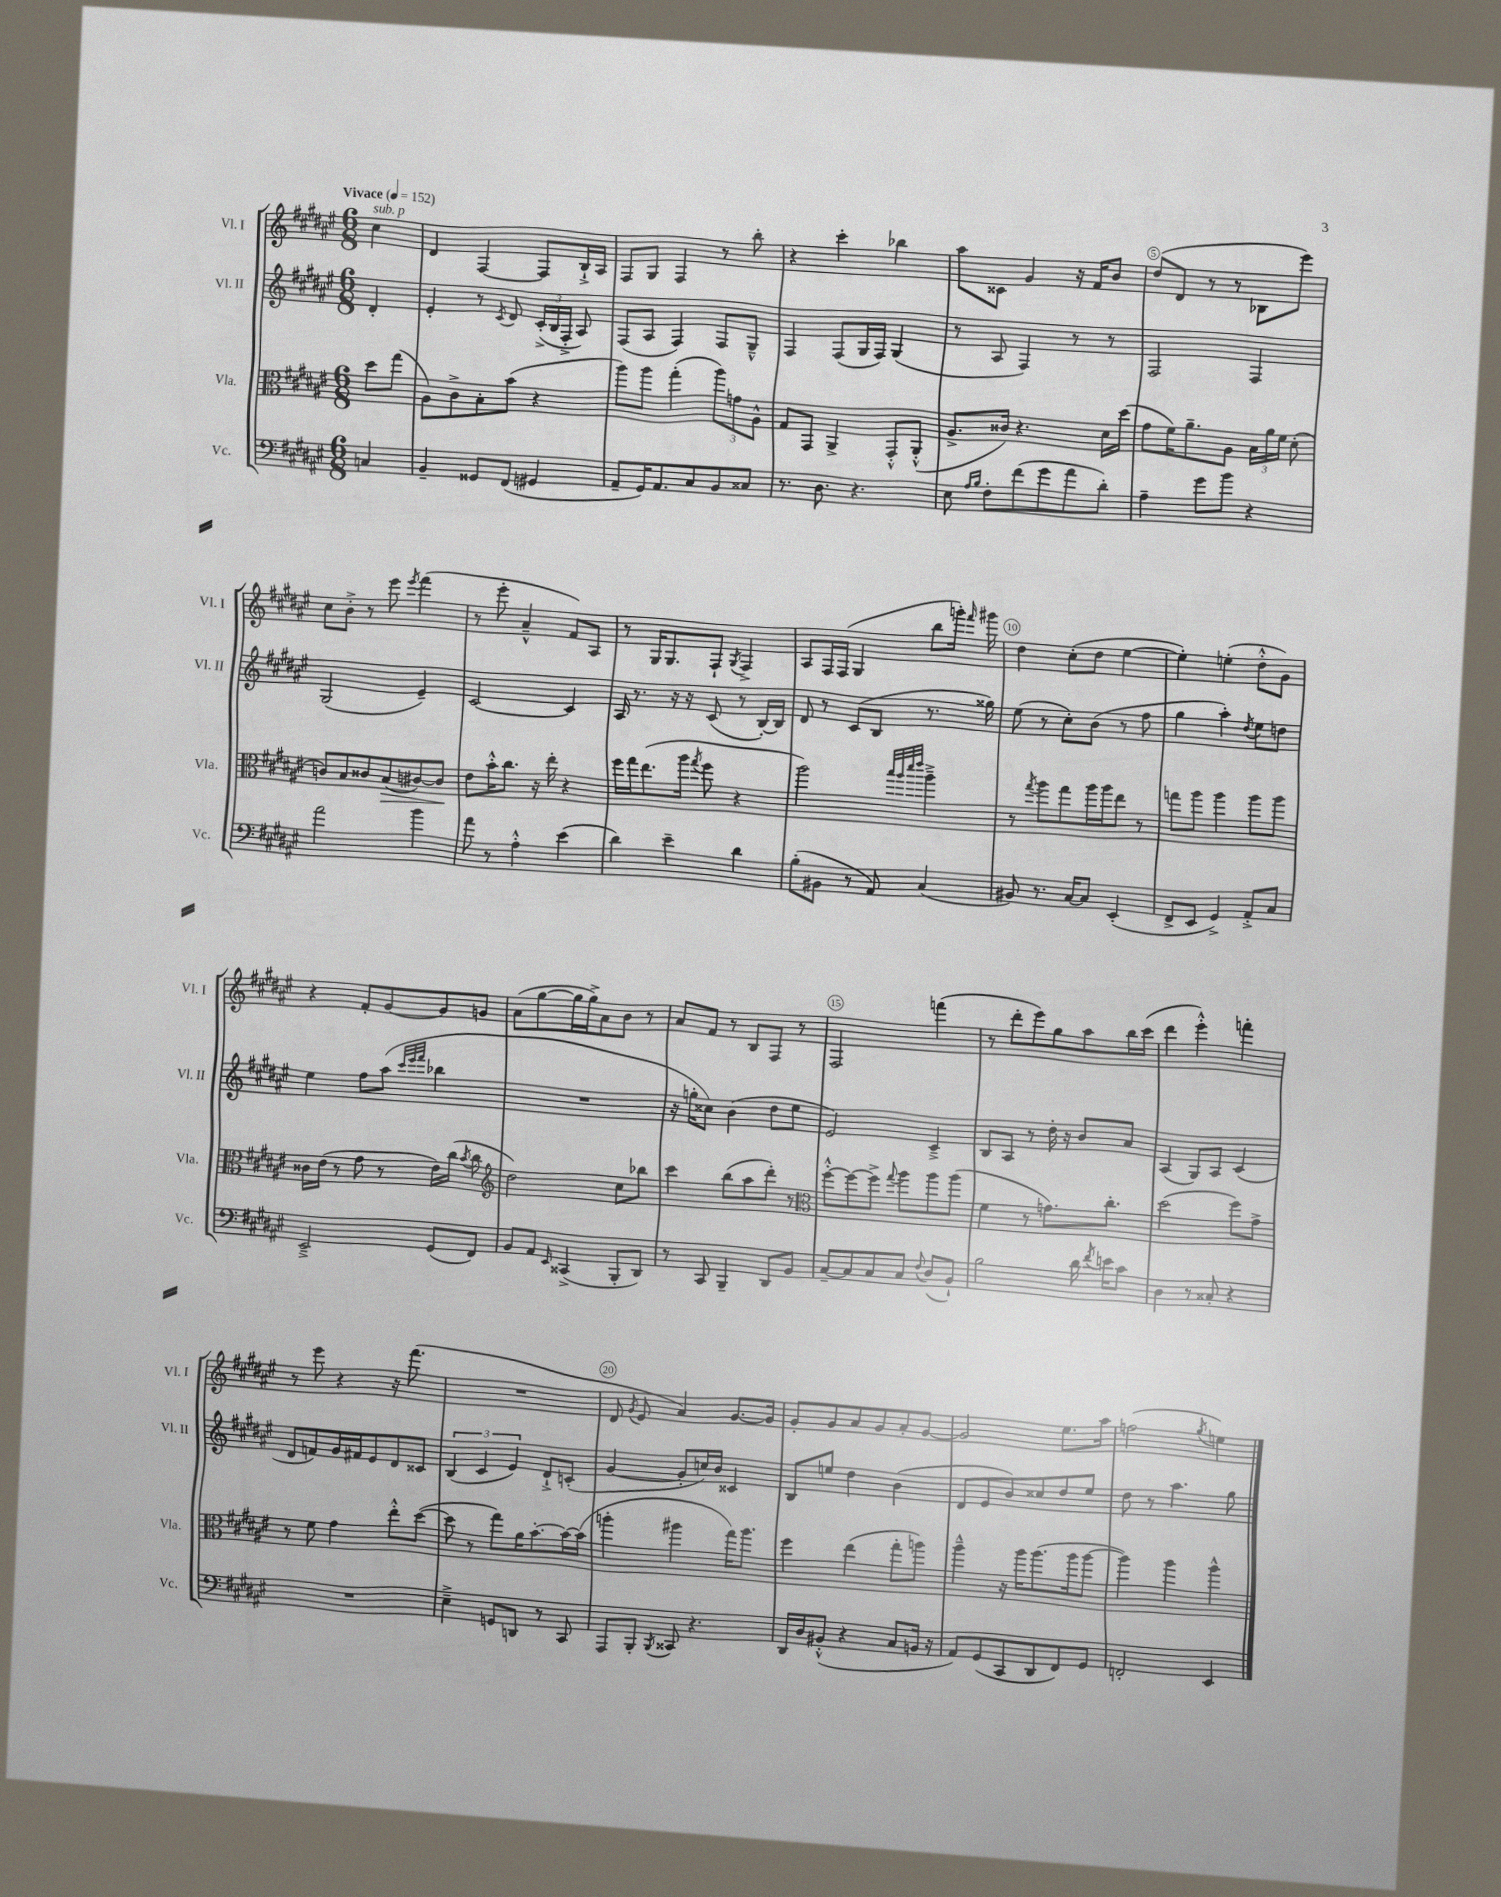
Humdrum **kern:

**kern	**kern	**kern	**kern
*staff4	*staff3	*staff2	*staff1
*clefF4	*clefC3	*clefG2	*clefG2
*k[f#c#g#d#a#e#]	*k[f#c#g#d#a#e#]	*k[f#c#g#d#a#e#]	*k[f#c#g#d#a#e#]
*M6/8	*M6/8	*M6/8	*M6/8
*MM152	*MM152	*MM152	*MM152
4C/	8dd#\L	4d#'/	4cc#\
.	(8gg#\J	.	.
=	=	=	=
4BB~/	8A#\L)	4e#'/	4d#/
.	8c#^\	.	.
8GG##/L	8B'\	8r	[4F#/
.	.	8qc#/	.
(8FF#/J	(8b\J	8d#/	.
4GG#/	4r	(24c#'^/LL	8F#/]L
.	.	24B/	.
.	.	24F#'^/JJ	.
.	.	8A#/)	16B`^/L
.	.	.	16A#/JJ
=	=	=	=
8AA#~/L	8aa#\L)	(8F#/L	8F#/L
16GG#/K)	8aa#\J	8A#/J	8G#/J
8.AA#/	.	.	.
.	(4gg#'\	4F#/)	4F#/
8C#/	.	.	.
8BB/	12aa#\L)	8F#/L	8r
.	12g\	.	.
8C##/J	.	8G#~^^/J	8bb'\
.	12A#^^\J	.	.
=	=	=	=
8.r	8G#/L	4F#/	4r
.	8GG#/J	.	.
8.D#\	.	.	.
.	4AA#^/	(8F#/L	4ccc#'\
4.r	.	16G#/L	.
.	.	16F#/JJ)	.
.	8GG#'^^/L	(4G#/	4bb-\
.	(8AA#'^^/J	.	.
=	=	=	=
8E#\	8.A#^/L	8r	8aa#\L
16qqA#/LL	.	.	.
16qqB/JJ	.	.	.
8F#'\L	.	8A#/	8c##\J
.	16c##/Jk)	.	.
(8f#\	4.r	4F#/)	4g#/
8g#\	.	.	.
8a#\	.	8r	16r
.	.	.	16f#/LK
8d#'\J)	16d#\LL	8r	8b/J
.	(16dd#\JJ	.	.
=	=	=	=
4A#~\	8g#\L	2F#/	(8dd#/L
.	16f#\K)	.	8d#/J
.	8.a#~\	.	.
8g#\L	.	.	8r
8b\J	8A#\J	.	8r
4r	24B\LL	4F#/	8B-\L
.	24a#\	.	.
.	24f#\JJ	.	.
.	(8d#'\	.	8eee#\J)
=	=	=	=
2a#\	8c/L)	(2G#/	8cc#\L
.	8B/	.	8b'^\J
.	8c##/	.	8r
.	(8B/	.	8eee#\
.	.	.	8qeee#/
4b\	[8c#/)	4e#~/)	(4fff#\
.	8c#/]J	.	.
=	=	=	=
8a#\	8e#\L	[2c#/	8r
8r	16b'^^\K	.	8eee#'\
.	8.cc#\J	.	.
4A#'^^\	.	.	4a#~^^/
.	16r	.	.
.	16ee#'\	.	.
(4e#\	4r	4c#/]	8f#/L)
.	.	.	8A#/J
=	=	=	=
4d#\)	16ff#\LL	16A#/	8r
.	16gg#\J	8.r	.
.	(8.ee#\	.	16G#/LK
.	.	.	8.G#/
4e#~\	.	16r	.
.	16aa#\Jk	16r	.
.	8qgg#/	.	.
.	8ff#\	(8c#/	8F#`/J
.	.	.	8qG#/
4d#\	4r	8r	4F#^/
.	.	[16B'/LL)	.
.	.	16B/]JJ	.
=	=	=	=
(8B'\L	2aa#\)	8d#/	8A#/L
8BB#\J	.	8r	16F#/L
.	.	.	(16F#/JJ
8r	.	(8c#/L	4G#/
8AA#/)	.	8B/J	.
.	32qqbb/LLL	.	.
.	32qqaa#/	.	.
.	32qqddd#/	.	.
.	32qqeee#/JJJ	.	.
(4C#/	4aa#~^\	8.r	8bb\L
.	.	.	16ggg'\Jk)
.	.	.	16qqfff#/
.	.	16gg##\)	16ggg#\
=	=	=	=
8BB#/)	8r	(8ee#\	4dd#\
.	8qgg#/	.	.
8.r	8aa#\L	8r	.
.	8gg#\	8cc#'\L)	(8cc#'\L
[16C#/LK	.	.	.
8C#/]J	16aa#\L	(8b\J	8dd#\J
.	16aa#\J	.	.
(4EE#'/	8ee#\J	8r	[4ee#\
.	8r	8ff#\	.
=	=	=	=
8FF#^/L	8gg\L	4gg#\	4ee#'\])
8EE#/J	8aa#\J	.	.
4GG#^/)	4aa#\	4aa#'\)	(4ee'\
.	.	8qdd#/	.
8AA#'^/L	8aa#\L	8ee#\L	8dd#'^^\L
8C#/J	8aa#\J	8dd\J	8g#\J)
=	=	=	=
2EE#~^/	16c##\LL	4ee#\	4r
.	(16e#\JJ	.	.
.	8r	.	.
.	8g#\	8ff#\L	8f#'/L
.	8r	(8aa#\J	[8g#/
.	.	32qqccc#/LLL	.
.	.	32qqeee#/	.
.	.	32qqfff#/JJJ	.
(8GG#/L	16e#\LL)	4bb-\	8g#/]
.	(16cc#\JJ	.	.
.	8qb/	.	.
8FF#/J)	8cc#\	.	8g/J
=	=	=	=
*	*clefG2	*	*
8BB/L	2dd#\)	2.r	(8a#\L
8AA#/J	.	.	[8gg#\
16qqEE#/	.	.	.
(4CC##^/	.	.	16gg#\]L
.	.	.	16gg#^\J)
.	.	.	8a#\
8BBB'/L	8cc#\L	.	8b\J
8DD#/J)	8bb-\J	.	8r
=	=	=	=
8r	4ccc#\	16r	8a#/L
.	.	16gg'\LK	.
8CC#/	.	8cc##\J)	8f#/J
4BBB~/	(8bb\L	(4b\	8r
.	8aa#\	.	8B/L
8DD#/L	8ddd#'\J)	8dd#\L	8F#/J
8BB/J	8r	8ee#\J	8r
=	=	=	=
*	*clefC3	*	*
[8C#~/L	[8ff#'^^\L	2e#/)	2F#/
8C#/]	8ff#\_	.	.
8C#/	8ff#^\]J	.	.
.	8qqgg#/	.	.
8C#/J	8aa#\L	.	.
8qqF#/	.	.	.
(8D#/L	8aa#\	4c#~^/	(4fff\
8BB`/J)	(8aa#\J	.	.
=	=	=	=
2B\	4f#\	8B/L	8r
.	.	8A#/J	8ddd#'\L
.	8r	8r	8eee#\)
.	8.g\L)	16dd#'\	8gg#\
.	.	16r	.
16d#\	.	8b/L	8aa#\
8qf#/	.	.	.
16e\LK	8.cc#'\J	.	.
8c#\J	.	8a#/J	16bb\L
.	.	.	(16ccc#\JJ
=	=	=	=
4D#\	(2dd#\	(4A#/	4ddd#\
8r	.	8G#/L)	4eee#'^^\)
8C##'/	.	8A#/J	.
4r	8ff#\L)	(4c#/	4fff'\
.	8g#^\J	.	.
=	=	=	=
2.r	8r	8d#/L	8r
.	8f#\	8f/)	8eee#\
.	4g#\	16g#/L	4r
.	.	16f#/J	.
.	.	8e#/	.
.	8ee#'^^\L	8d#/	16r
.	.	.	(8.fff#\
.	([8dd#\J	8c##/J	.
=	=	=	=
4E#~^\	8dd#\]	(6B/	2.r
.	8r	.	.
.	.	6c#/	.
8GG/L	8gg#\L)	.	.
.	.	6e#/)	.
8DD/J	16a#\K	.	.
.	[8.b'\	.	.
8r	.	8d#`^/L	.
8CC#/	16b\_L	(8c'/J	.
.	(16b\]JJ	.	.
=	=	=	=
8AAA#/L	4aa'\	[4g#/	8d#/
.	.	.	8qg#/
8BBB'/J	.	.	8e#/
8qBBB/	.	.	.
8CC##/	4aa#\	8g#'/]L	4a#/)
4.r	.	16cc/L)	.
.	.	16b/JJ	.
.	16gg#\LK)	4c##/	[8.g#/L
.	8.aa#\J	.	.
.	.	.	16g#/]Jk
=	=	=	=
16DD#/LL	4ff#\	8B/L	8g#'/L
16D#/J	.	.	.
(8BB#'^^/J	.	8ee/J	8g#/
4r	(4ee#\	4dd#\	8a#/
.	.	.	8g#/
8C#/L	8gg#'\L	(4b\	8a#'/
16BB/Jk	8aa\J)	.	[8g#/J
16r	.	.	.
=	=	=	=
8AA#/L)	4aa#~^^\	8d#/L	2g#/]
(8GG#/	.	8e#/	.
8CC#/	16r	8b/)	.
.	16aa#\LK	.	.
8DD#/	(8.aa#\	8cc##/	.
8FF#/)	.	8dd#/	8.ee#\L
.	16aa#\k	.	.
8GG#/J	[8aa#\J	8ee#/J	.
.	.	.	16aa#\Jk
=	=	=	=
2FF'/	4aa#\])	8dd#\	(2ff\
.	.	8r	.
.	4aa#\	4.aa#\	.
.	.	.	8qgg#/
4EE#/	4aa#^^\	.	4ee\)
.	.	8gg#\	.
==	==	==	==
*-	*-	*-	*-
